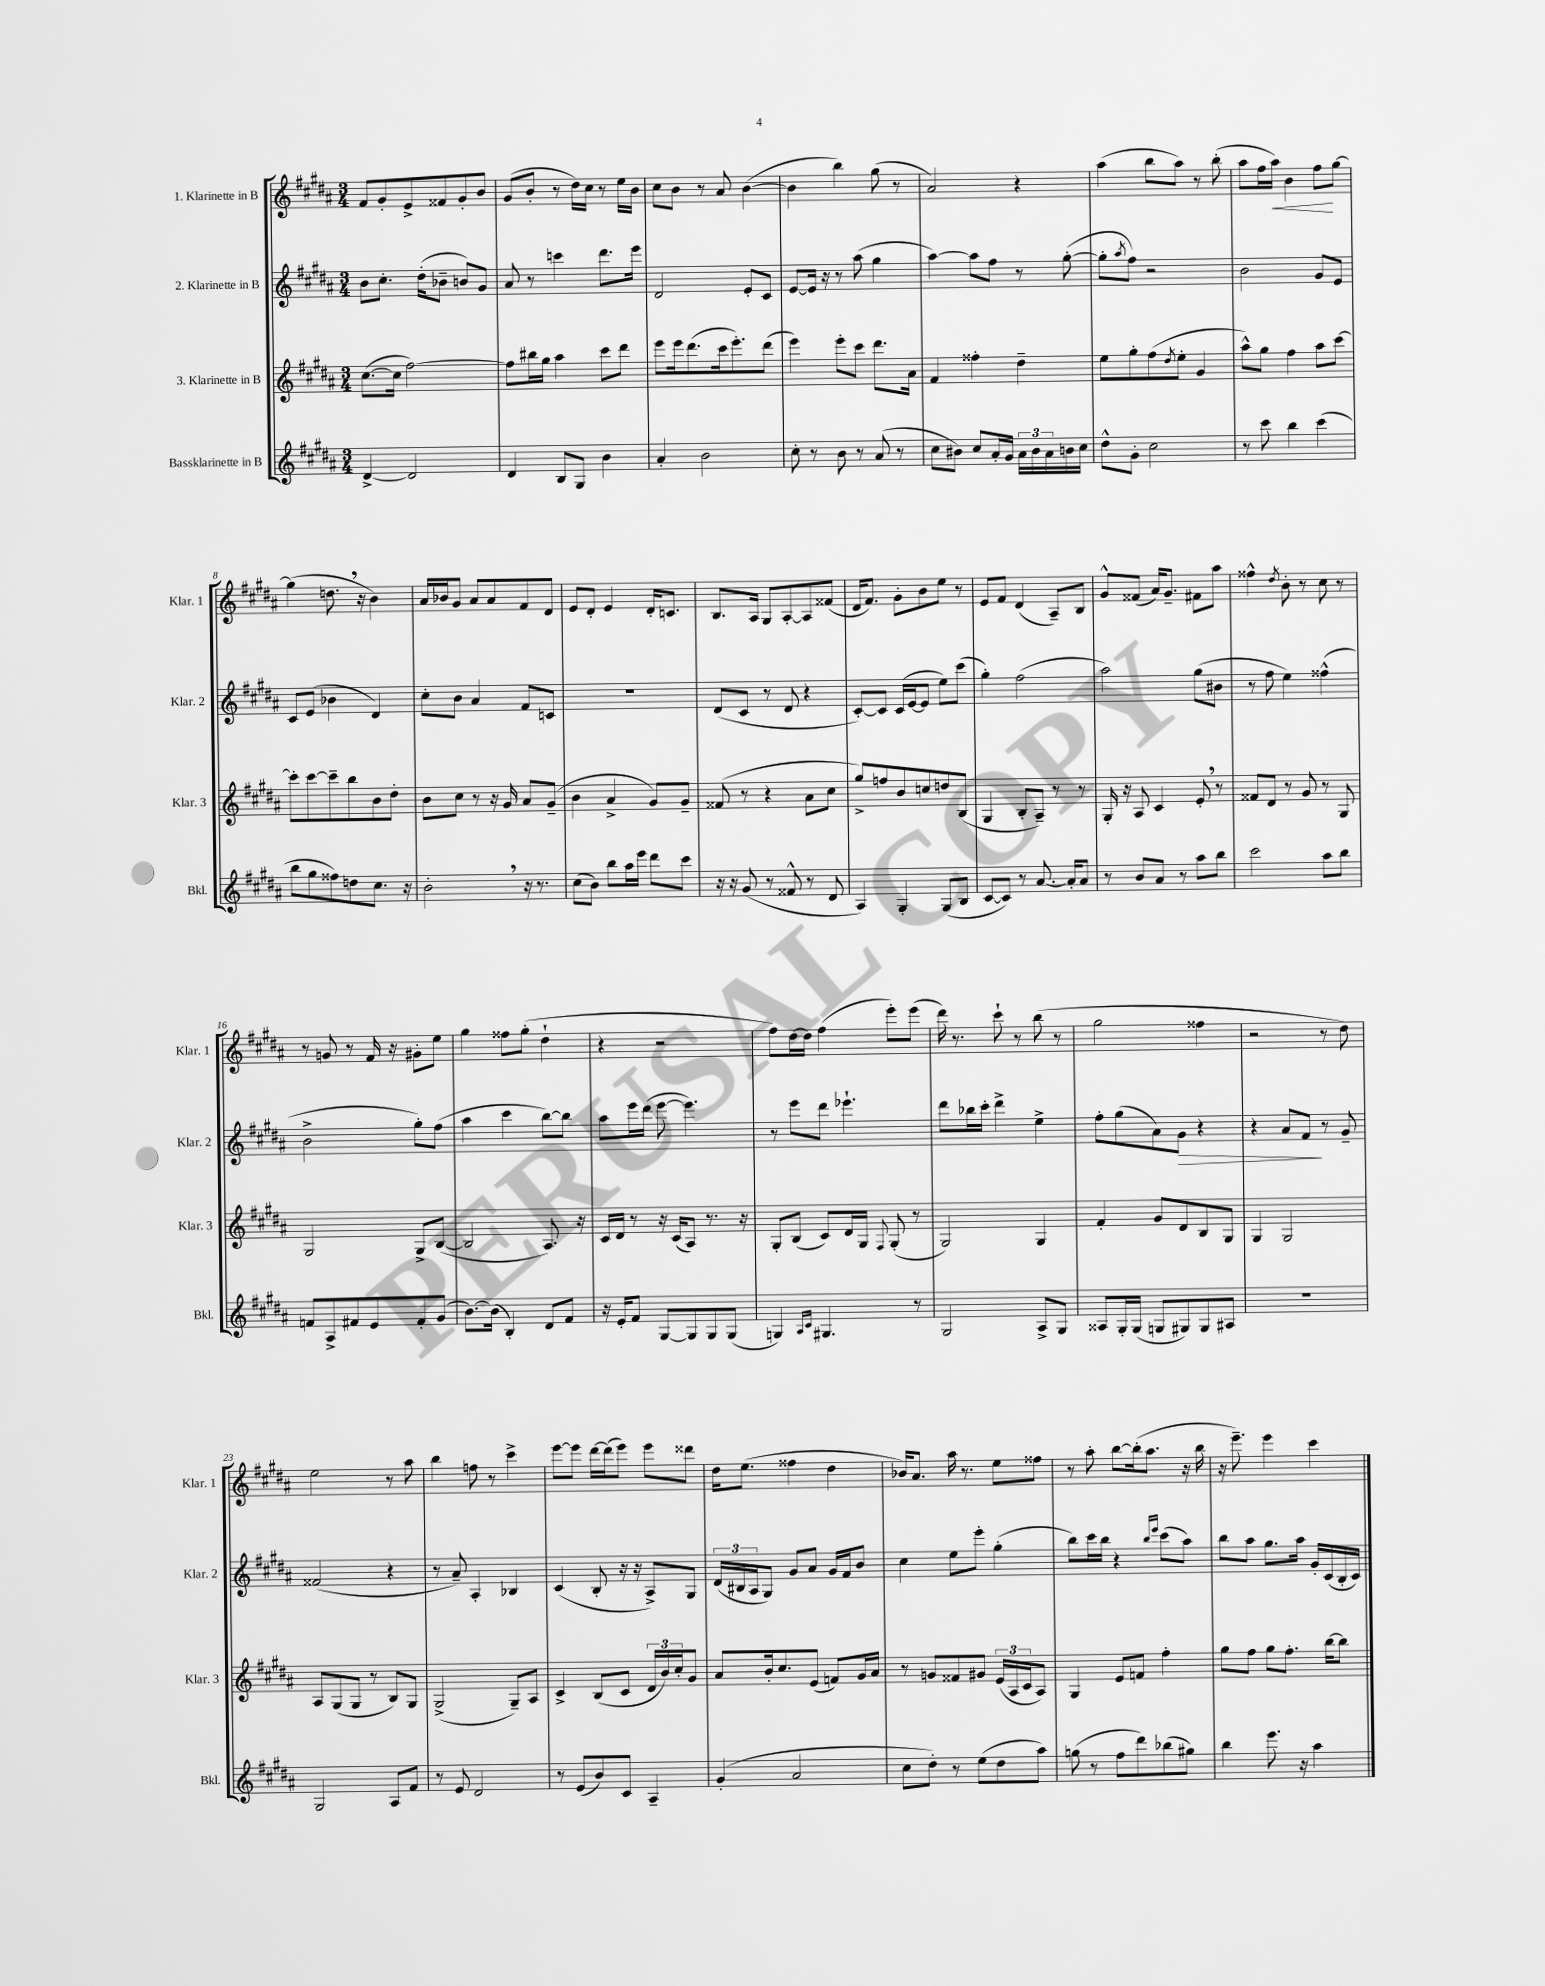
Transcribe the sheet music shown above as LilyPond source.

<<
\new StaffGroup <<
\new Staff = "s0" \with { instrumentName = "1. Klarinette in B" shortInstrumentName = "Klar. 1" } {
    \clef treble \key b \major \numericTimeSignature \time 3/4
    fis'8 gis'8-. e'8-> fisis'8 gis'8-. b'8 |
    gis'8( b'8-. r8 dis''16) cis''16 r8 e''16 b'16 |
    cis''8 b'8 r8 ais'8 b'4~( |
    b'4 b''4) gis''8( r8 |
    ais'2) r4 |
    ais''4( b''8 ais''8) r8 b''8-.( |
    ais''8 fis''16 ais''16\<) b'4 fis''8\! gis''8~ |
    gis''4( d''8. \breathe r16 b'4) |
    ais'16 bes'16 gis'8 ais'8 ais'8 fis'8 dis'8 |
    e'8 dis'8-. e'4 dis'16-. c'8. |
    b8. ais16 gis8 ais8~-. ais8 fisis'8( |
    dis'16 fis'8.) gis'8-. b'8 e''8 r8 |
    e'8 fis'8 dis'4( ais8--) b8 |
    gis'8-^ fisis'8( ais'16) gis'8.-- fis'8 ais''8 |
    fisis''4-^ \acciaccatura { dis''8 } b'8-. r8 cis''8 r8 |
    r8 g'8 r8 fis'16 r16 gis'8-. e''8 |
    gis''4 fisis''8 gis''8-.( dis''4-! |
    r4 r2 |
    fis''8) dis''16~ dis''16 fis''4( e'''8-.) e'''8( |
    dis'''16) r8. cis'''8-! r8 b''8( r8 |
    gis''2 fisis''4 |
    r2 r8 dis''8) |
    e''2 r8 ais''8 |
    b''4 f''8 r8 cis'''4-> |
    e'''8~ e'''8 dis'''16~ dis'''16( e'''8) e'''8 disis'''8 |
    dis''16 e''8.( fisis''4 dis''4 |
    bes'16) ais'8. ais''16 r8. e''8 fisis''8 |
    r8 ais''8-. b''8~ b''16-.( ais''8. r16 b''16 |
    r16 e'''8.--) e'''4 cis'''4 \bar "|." |
}
\new Staff = "s1" \with { instrumentName = "2. Klarinette in B" shortInstrumentName = "Klar. 2" } {
    \clef treble \key b \major \numericTimeSignature \time 3/4
    b'8 cis''8.-. dis''16-.( bes'8-- b'8) gis'8 |
    ais'8 r8 c'''4 dis'''8. e'''16 |
    dis'2 e'8-. cis'8 |
    e'8~ e'16 r16 r8 ais''8( gis''4 |
    ais''4~) ais''8 fis''8 r8 gis''8~-.( |
    gis''8-. \acciaccatura { ais''8 } fis''8) r2 |
    b'2 gis'8 e'8 |
    cis'8 e'8( bes'4 dis'4) |
    cis''8-. b'8 ais'4 fis'8 c'8 |
    R2. |
    dis'8( cis'8 r8 dis'8 r4 |
    cis'8~-.) cis'8 cis'16( e'16~ e'8 e''8) cis'''8( |
    gis''4-.) fis''2( |
    ais''2) gis''8( bis'8 |
    r8 fis''8 e''4) fisis''4-^( |
    b'2-> gis''8-.) fis''8( |
    ais''4 cis'''4 b''8~) b''8 |
    ais''8 e'''16 dis'''16( e'''8~ e'''4.) |
    r8 e'''8 dis'''8 ees'''4.-! |
    dis'''8 bes''16 cis'''16-. dis'''4-> e''4-> |
    fis''8-. gis''8( ais'8) gis'8\> r4 |
    r4 ais'8 fis'8\! r8 gis'8-- |
    fisis'2( r4 |
    r8 ais'8--) ais4-. bes4 |
    cis'4( b8-. r16 r16 ais8->) gis8 |
    \tuplet 3/2 { dis'16( bis16 ais16 } gis8) gis'8 ais'8 gis'16 fis'16 b'8 |
    cis''4 e''8 e'''8-. gis''4-.( |
    b''8) cis'''16 b''16 r4 \grace { b''16 e'''16 } cis'''8( ais''8) |
    b''8 ais''8 gis''8. ais''16 gis'16-. cis'16( b16-. cis'16) \bar "|." |
}
\new Staff = "s2" \with { instrumentName = "3. Klarinette in B" shortInstrumentName = "Klar. 3" } {
    \clef treble \key b \major \numericTimeSignature \time 3/4
    cis''8.~( cis''16 fis''2~) |
    fis''8 bis''16 gis''16 ais''4 cis'''8 dis'''8 |
    e'''8 e'''16 dis'''8.( cis'''16 e'''8.-.) dis'''8( |
    e'''4) e'''8-. cis'''8 dis'''8. ais'16 |
    fis'4 fisis''4-. dis''4-- |
    e''8 gis''8-. fis''8( \acciaccatura { dis''8 } e''8-. gis'4 |
    ais''8-^) gis''8 fis''4 ais''8 cis'''8~ |
    cis'''8-. cis'''8~ cis'''8-- b''8 b'8 dis''8-. |
    b'8 cis''8 r8 r16 gis'16 ais'8 gis'8--( |
    b'4 ais'4-> gis'8) gis'8-- |
    fisis'8( r8 r4 ais'8 cis''8 |
    gis''8->) f''8 b'8 c''8 d''8 b8( |
    gis4 b8-. ais8--) r8 r8 |
    gis16-. r16 ais8 cis'4 e'8-. \breathe r8 |
    fisis'8 dis'8 r8 gis'8 r8 gis8 |
    gis2 gis8-> b8~( |
    b2 ais8.) r16 |
    cis'16 dis'16 r8 r16 cis'16( ais8) r8. r16 |
    gis8-. b8( cis'8) dis'16 gis16 \appoggiatura { fis8 } gis8-.( r8 |
    gis2) gis4 |
    fis'4-. gis'8 dis'8 b8 gis8 |
    gis4 gis2 |
    ais8 gis8( gis8 r8 b8) gis8 |
    gis2->( gis8--) ais8 |
    cis'4-> b8( cis'8 \tuplet 3/2 { dis'16 b'16) cis''16-. } gis'8 |
    ais'8 b'16-. cis''8. e'8( f'8) gis'16 ais'16 |
    r8 g'8 fisis'8 gis'8 \tuplet 3/2 { e'16( ais16 cis'16 } ais8) |
    gis4 e'8 f'8 fis''4-. |
    gis''8 fis''8 gis''8 fis''8.-. b''16~ b''8 \bar "|." |
}
\new Staff = "s3" \with { instrumentName = "Bassklarinette in B" shortInstrumentName = "Bkl." } {
    \clef treble \key b \major \numericTimeSignature \time 3/4
    dis'4~-> dis'2 |
    dis'4 b8 gis8 b'4 |
    ais'4-. b'2 |
    cis''8-. r8 b'8 r8 ais'8( r8 |
    cis''8 bis'8) cis''8 ais'16-. gis'16 \tuplet 3/2 { ais'16 bis'16 ais'16 } b'16 cis''16 |
    dis''8-^ gis'8-. cis''2 |
    r8 cis'''8 b''4 cis'''4( |
    b''8 gis''8 fisis''8) d''8 cis''8. r16 |
    b'2-. \breathe r16 r8. |
    cis''8( b'8) b''8 ais''16 e'''16 dis'''8 cis'''8 |
    r16 r16 gis'8( r8 fisis'8-^ r8 dis'8 |
    ais4) gis4-. gis8( b8 |
    cis'8~ cis'8) r8 ais'8.~ ais'16-. ais'8 |
    r8 b'8 ais'8 r8 ais''8 b''8 |
    cis'''2 ais''8 b''8 |
    f'8 ais8-> fis'8 e'8 fis'8-. gis'8( |
    b'8.~) b'16( b4-.) dis'8 fis'8 |
    r16 e'16-. fis'8 gis8~ gis8 gis8 gis8( |
    g4) \grace { ais16 cis'16 } gis4. r8 |
    gis2 ais8-> gis8 |
    aisis8 gis16-. gis16( g8 gis8) gis8 ais8 |
    R2. |
    gis2 ais8 fis'8 |
    r8 e'8 dis'2 |
    r8 e'8( b'8) cis'8 ais4-- |
    gis'4-.( ais'2 |
    cis''8 dis''8-.) r8 e''8( dis''8 ais''8) |
    g''8( r8 fis''8 dis'''8) bes''8( gis''8) |
    b''4 e'''8. r16 ais''4 \bar "|." |
}
>>
>>
